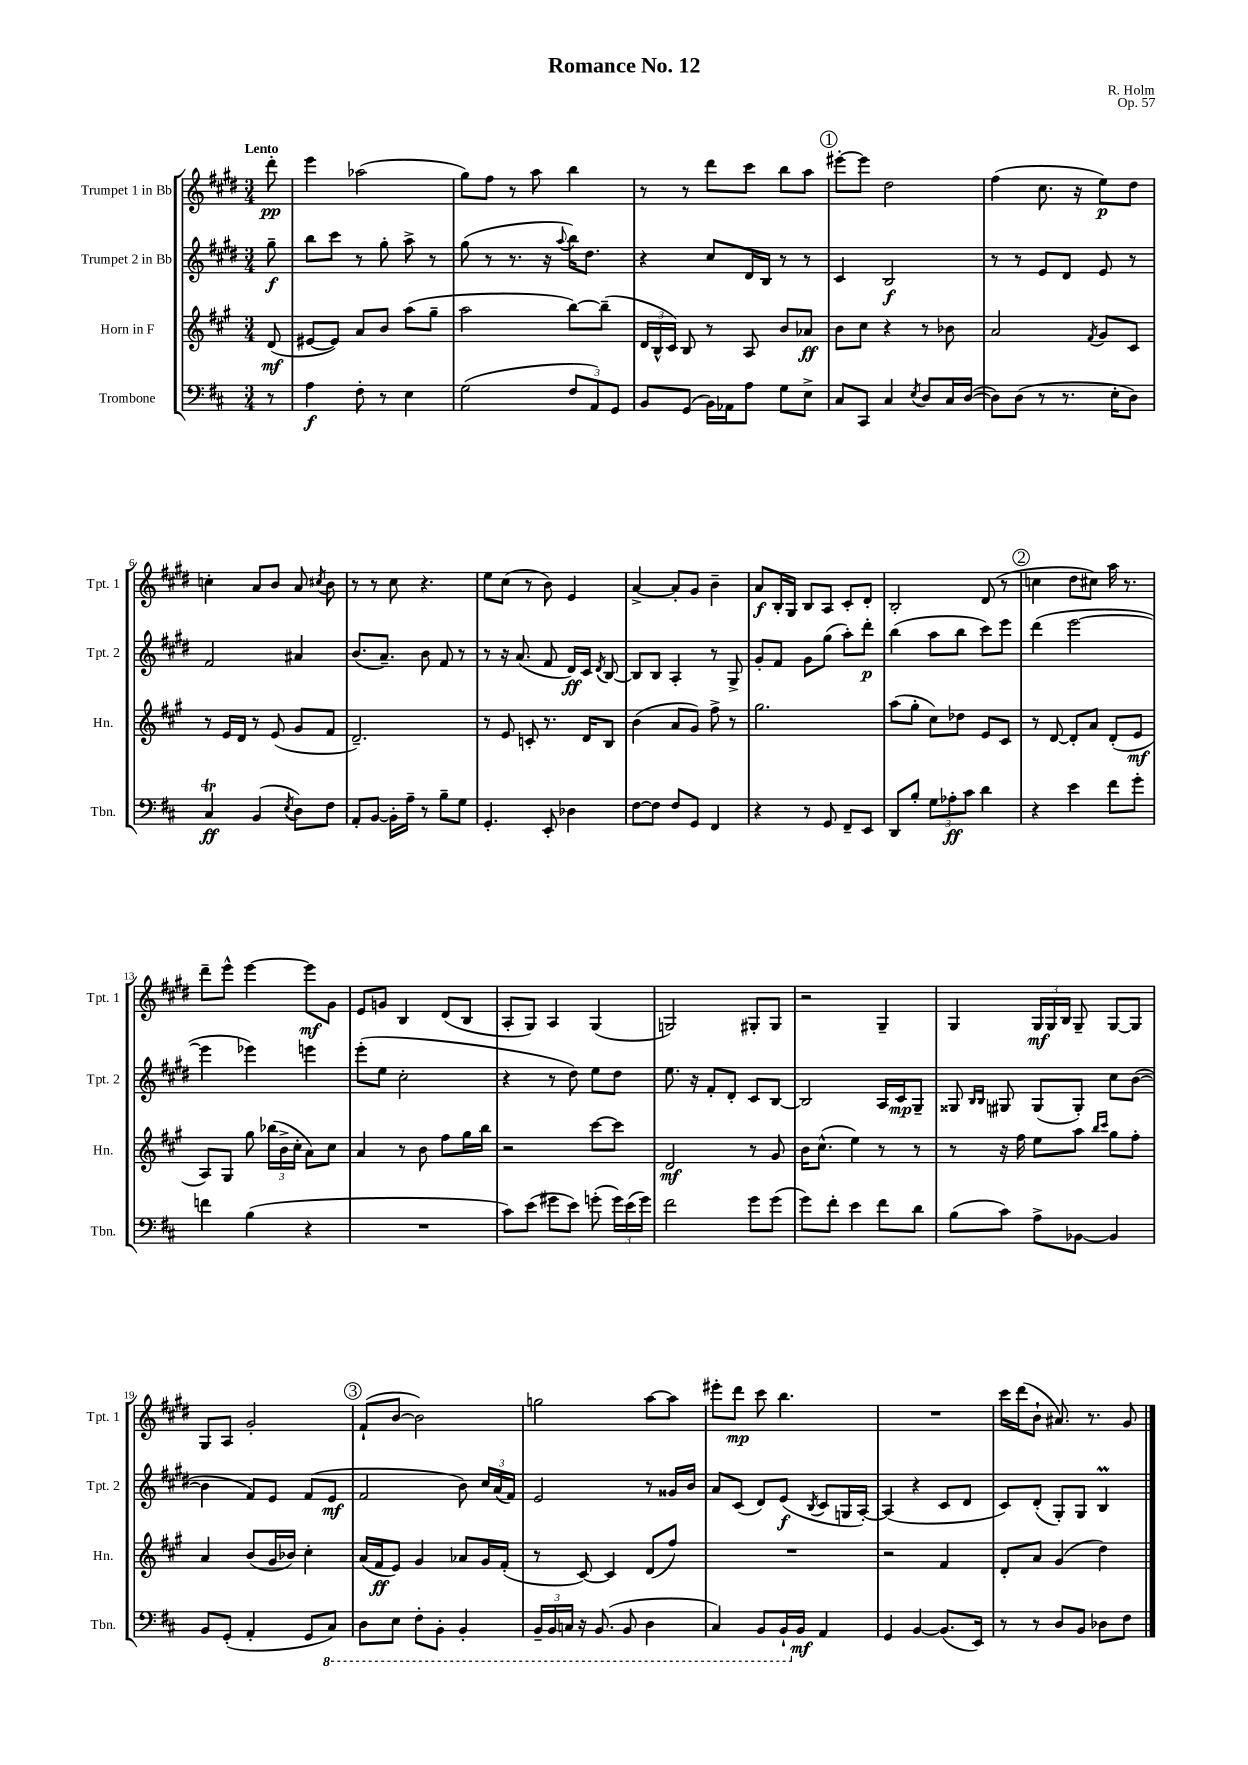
\header { title = "Romance No. 12" composer = "R. Holm" opus = "Op. 57" }
<<
\new StaffGroup <<
\new Staff = "s0" \with { instrumentName = "Trumpet 1 in Bb" shortInstrumentName = "Tpt. 1" } {
    \clef treble \key e \major \numericTimeSignature \time 3/4 \partial 8 \tempo "Lento"
    \autoBeamOff dis'''8-.\pp |
    e'''4 aes''2( |
    gis''8[) fis''8] r8 a''8 b''4 |
    r8 r8 dis'''8[ cis'''8] b''8[ a''8] |
    \mark \markup { \circle "1" } eis'''8[~-. eis'''8] dis''2 |
    fis''4( cis''8. r16 e''8[\p) dis''8] |
    c''4-. a'8[ b'8] a'8 \acciaccatura { cis''8 } b'8 |
    r8 r8 cis''8 r4. |
    e''8[ cis''8]( r8 b'8) e'4 |
    a'4~-> a'8[-. gis'8] b'4-- |
    a'8[\f b16-. gis16] b8[ a8] cis'8[-. dis'8]-. |
    b2-. dis'8( r8 |
    \mark \markup { \circle "2" } c''4 dis''8[ cis''8]) a''16 r8. |
    dis'''8[-- e'''8]-^ e'''4~ e'''8[\mf gis'8] |
    e'8[ g'8] b4 dis'8[( b8] |
    a8[-. gis8]) a4 gis4( |
    g2) gis8[-. gis8] |
    r2 gis4-- |
    gis4 \tuplet 3/2 { gis16[\mf gis16 b16] } gis8-- gis8[~ gis8] |
    gis8[ a8] gis'2-. |
    \mark \markup { \circle "3" } fis'8[-!( b'8]~ b'2) |
    g''2 a''8[~ a''8] |
    eis'''8[-. dis'''8]\mp cis'''8 b''4. |
    R2. |
    cis'''16[ dis'''16( b'8]-! ais'8.) r8. gis'8 \bar "|." |
}
\new Staff = "s1" \with { instrumentName = "Trumpet 2 in Bb" shortInstrumentName = "Tpt. 2" } {
    \clef treble \key e \major \numericTimeSignature \time 3/4 \partial 8
    \autoBeamOff gis''8--\f |
    b''8[ cis'''8] r8 gis''8-. a''8-> r8 |
    gis''8( r8 r8. r16 \appoggiatura { a''8 } b''16[) dis''8.] |
    r4 cis''8[ dis'16 b16] r8 r8 |
    \mark \markup { \circle "1" } cis'4 b2\f |
    r8 r8 e'8[ dis'8] e'8 r8 |
    fis'2 ais'4 |
    b'8.[( a'8.]--) b'8 fis'8 r8 |
    r8 r16 a'8.( fis'8 dis'16[\ff) cis'16] \acciaccatura { dis'8 } b8~ |
    b8[ b8] a4-. r8 gis8-> |
    gis'8[-. fis'8] gis'8[ gis''8]( a''8[-.) dis'''8]-.\p |
    b''4( a''8[ b''8] cis'''8[) e'''8] |
    \mark \markup { \circle "2" } dis'''4( e'''2~ |
    e'''4 ees'''4) e'''4 |
    e'''8[-.( e''8] cis''2-. |
    r4 r8 dis''8) e''8[ dis''8] |
    e''8. r16 fis'8[-. dis'8]-. cis'8[ b8]~ |
    b2 a16[ cis'16\mp gis8]-- |
    gisis8 \grace { b16[ b16] } gis8 gis8[( gis8]-.) cis''8[ b'8]~( |
    b'4 fis'8[) e'8] fis'8[( e'8]\mf |
    \mark \markup { \circle "3" } fis'2 b'8) \tuplet 3/2 { cis''16[ a'16( fis'16]) } |
    e'2 r8 gisis'16[ b'16] |
    a'8[ cis'8]( dis'8[) e'8]\f( \acciaccatura { b8 } cis'8[ g16 a16]~-.) |
    a4( r4 cis'8[ dis'8] |
    cis'8[) dis'8]-.( gis8[-.) gis8] b4\prall \bar "|." |
}
\new Staff = "s2" \with { instrumentName = "Horn in F" shortInstrumentName = "Hn." } {
    \clef treble \key a \major \numericTimeSignature \time 3/4 \partial 8
    \autoBeamOff d'8\mf( |
    eis'8[~ eis'8]) a'8[ b'8] a''8[( gis''8]-- |
    a''2 b''8[~) b''8]--( |
    \tuplet 3/2 { d'16[ b16-^ cis'16]) } b8 r8 a8 b'8[ aes'8]\ff |
    \mark \markup { \circle "1" } b'8[ cis''8] r4 r8 bes'8 |
    a'2 \acciaccatura { fis'8 } gis'8[ cis'8] |
    r8 e'16[ d'16] r8 e'8( gis'8[ fis'8] |
    d'2.--) |
    r8 e'8 c'8-. r8. d'16[ b8] |
    b'4( a'8[ gis'8]) fis''8-> r8 |
    gis''2. |
    a''8[( gis''8]-. cis''8[) des''8] e'8[ cis'8] |
    \mark \markup { \circle "2" } r8 d'8~ d'8[-. a'8] d'8[-.( e'8]\mf |
    a8[) gis8] gis''8 \tuplet 3/2 { bes''16[( b'16-> cis''16]-. } a'8[) cis''8] |
    a'4 r8 b'8 fis''8[ gis''16 b''16] |
    r2 cis'''8[~ cis'''8] |
    d'2\mf r8 gis'8 |
    b'16[ cis''8.]-^( e''4) r8 r8 |
    r8 r16 fis''16 e''8[ a''8] \grace { b''16[ cis'''16] } gis''8[ fis''8]-. |
    a'4 b'8[( gis'16 bes'16]) cis''4-. |
    \mark \markup { \circle "3" } a'16[( fis'16\ff e'8]) gis'4 aes'8[ gis'16 fis'16]-.( |
    r8 cis'8~) cis'4 d'8[( fis''8]) |
    R2. |
    r2 fis'4 |
    d'8[-. a'8] gis'4( d''4) \bar "|." |
}
\new Staff = "s3" \with { instrumentName = "Trombone" shortInstrumentName = "Tbn." } {
    \clef bass \key d \major \numericTimeSignature \time 3/4 \partial 8
    \autoBeamOff r8 |
    a4\f fis8-. r8 e4 |
    g2( \tuplet 3/2 { fis8[ a,8) g,8] } |
    b,8[ g,8]( b,16[) aes,16 a8] g8[ e8]-> |
    \mark \markup { \circle "1" } cis8[ cis,8] cis4 \acciaccatura { e8 } d8[ cis16 d16]~( |
    d8[) d8]( r8 r8. e16[-. d8]) |
    cis4\trill\ff b,4( \acciaccatura { e8 } d8[) fis8] |
    a,8[-. b,8]~ b,16[-. a16]-- r8 b8[-- g8] |
    g,4.-. e,8-. des4 |
    fis8[~ fis8] fis8[ g,8] fis,4 |
    r4 r8 g,8 fis,8[-- e,8] |
    d,8[ b8]-. \tuplet 3/2 { g8[ aes8-.\ff cis'8] } d'4 |
    \mark \markup { \circle "2" } r4 e'4 fis'8[ g'8]-. |
    f'4 b4( r4 |
    R2. |
    cis'8[) e'8]( gis'8[ e'8]) g'8-.( \tuplet 3/2 { g'16[) e'16( g'16]) } |
    fis'2 g'8[ g'8]( |
    g'8[) fis'8]-. e'4 fis'8[ d'8] |
    b8[( cis'8]) a8[-> bes,8]~ bes,4 |
    b,8[ g,8]-.( a,4-. g,8[ \ottava #-1 cis,8]) |
    \mark \markup { \circle "3" } d,8[ e,8] fis,8[-. b,,8]-. b,,4-. |
    \tuplet 3/2 { b,,16[-- b,,16 c,16] } r16 b,,8.( b,,8 d,4 |
    cis,4) b,,8[ b,,16-! \ottava #0 b,16]\mf a,4 |
    g,4 b,4~ b,8.[( e,16]) |
    r8 r8 d8[ b,8] des8[ fis8] \bar "|." |
}
>>
>>
